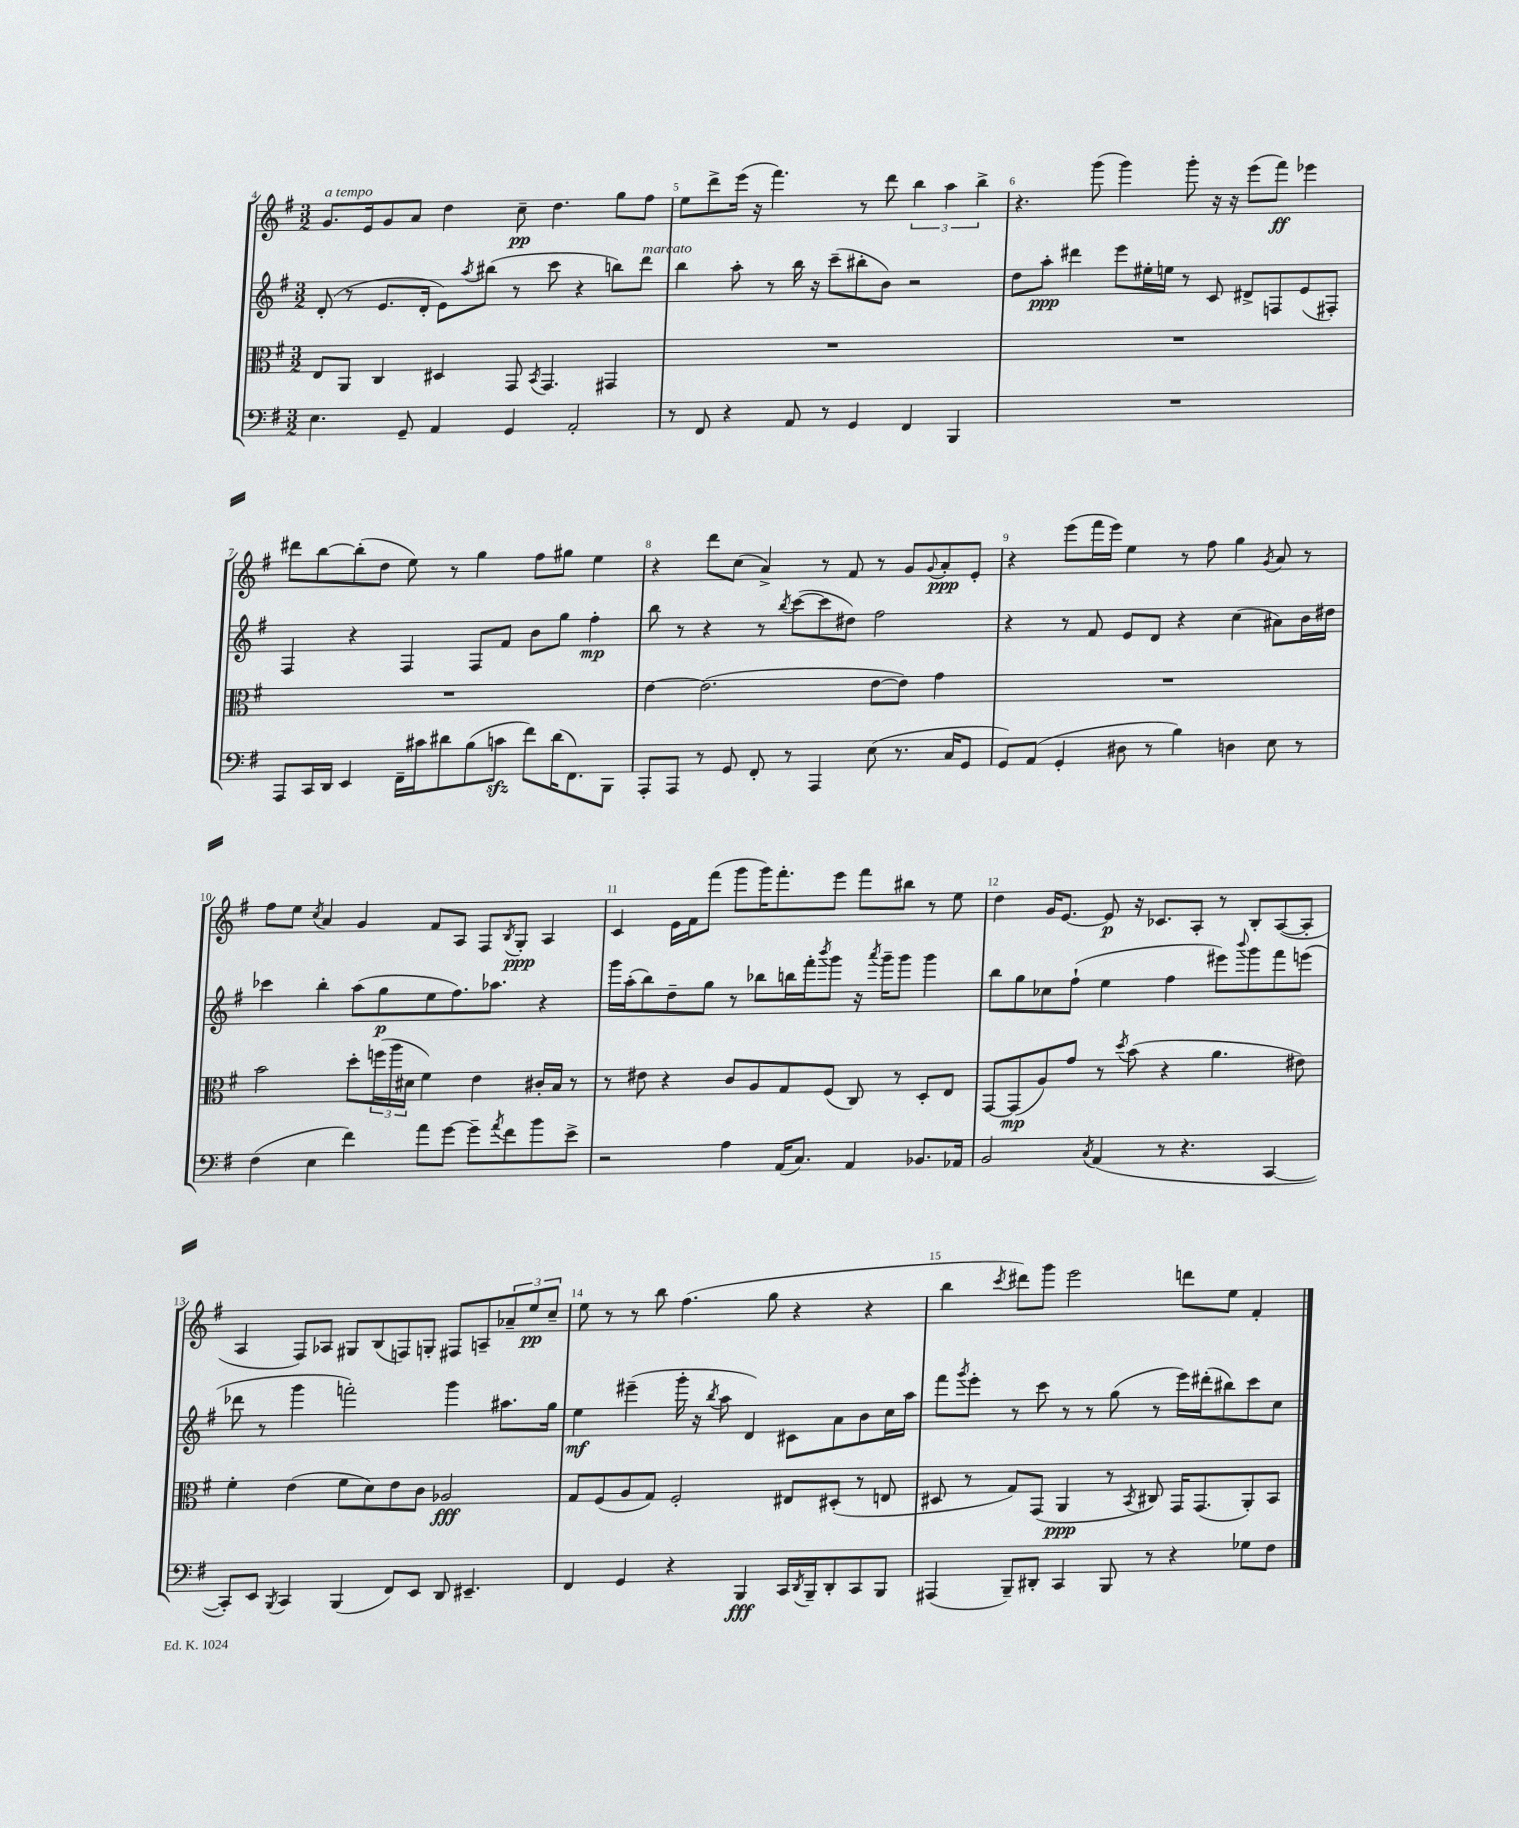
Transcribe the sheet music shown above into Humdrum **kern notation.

**kern	**kern	**kern	**kern
*staff4	*staff3	*staff2	*staff1
*clefF4	*clefC3	*clefG2	*clefG2
*k[f#]	*k[f#]	*k[f#]	*k[f#]
*M3/2	*M3/2	*M3/2	*M3/2
4.E\	8E/L	(8d'/	8.g/L
.	8AA/J	8r	.
.	.	.	16e/k
.	4C/	8.e/L	8g/
8GG~/	.	.	8a/J
.	.	16d'/Jk	.
4AA/	4D#/	8e\L)	4dd\
.	.	8qaa/	.
.	.	(8bb#\J	.
4GG/	8GG/	8r	8cc~\
.	8qBB/	.	.
.	4.GG/	8ccc\	4.dd\
2AA'/	.	4r	.
.	4GG#/	8bb\L)	8gg\L
.	.	8ddd\J	8ff#\J
=	=	=	=
8r	1.r	4bb\	8ee\L
8FF#/	.	.	8ddd^\
4r	.	8aa'\	(16eee\Jk
.	.	.	16r
.	.	8r	4.fff#\)
8AA/	.	16bb\	.
.	.	16r	.
8r	.	(8ccc~\L	.
4GG/	.	8bb#'\	8r
.	.	8b\J)	8ddd\
4FF#/	.	2r	6bb\
.	.	.	6aa\
4BBB/	.	.	.
.	.	.	6bb^\
=	=	=	=
1.r	1.r	8dd\L	4.r
.	.	8aa'\J	.
.	.	4ddd#\	.
.	.	.	(8ggg\
.	.	8eee\L	4ggg\)
.	.	16ee#'\L	.
.	.	16ee\JJ	.
.	.	8r	8ggg'\
.	.	8c/	16r
.	.	.	16r
.	.	8d#^/L	(8eee\L
.	.	8F/	8fff#\J)
.	.	(8e/	4eee-\
.	.	8F#'/J)	.
=	=	=	=
8AAA/L	1.r	4F#/	8ddd#\L
16CC/L	.	.	[8bb\
16DD/JJ	.	.	.
4EE/	.	4r	(8bb'\]
.	.	.	8dd\J
16FF#~\LL	.	4F#/	8ee\)
16c#\J	.	.	.
8d#\	.	.	8r
(8B\	.	8F#/L	4gg\
8c\J	.	8f#/J	.
8f#\L)	.	8b\L	8ff#\L
(16d#\K	.	8gg\J	8gg#\J
8.FF#\)	.	.	.
.	.	4ff#'\	4ee\
8BBB\J	.	.	.
=	=	=	=
8AAA'/L	[4e\	8bb\	4r
8AAA/J	.	8r	.
8r	(2.e\]	4r	8ddd\L
8GG/	.	.	(8cc\J
8FF#'/	.	8r	4a^/)
.	.	8qbb/	.
8r	.	([8ccc\L	.
4AAA/	.	8ccc\]	8r
.	.	8dd#\J)	8f#/
(8E\	[8e\L	2ff#\	8r
8.r	8e\]J)	.	8g/L
.	.	.	8qqg/
.	4g\	.	8a'/
16C/LK	.	.	.
8GG/J	.	.	8e'/J
=	=	=	=
8GG/L)	1.r	4r	4r
(8AA/J	.	.	.
4GG'/	.	8r	(8eee\L
.	.	8f#/	16fff#\L
.	.	.	16eee\JJ)
8D#\	.	8e/L	4ee\
8r	.	8d/J	.
4B\)	.	4r	8r
.	.	.	8ff#\
4D\	.	(4cc\	4gg\
.	.	.	8qg/
8E\	.	8a#\L)	8a/
8r	.	16b\L	8r
.	.	16dd#\JJ	.
=	=	=	=
(4F#\	2b\	4ccc-\	8ff#\L
.	.	.	8ee\J
.	.	.	8qcc/
4E\	.	4bb'\	4a/
4f#\)	8dd'\L	(8aa\L	4g/
.	(24ff\L	8gg\	.
.	24aa\	.	.
.	24d#\JJ	.	.
8a\L	4f#\)	8ee\	8f#/L
[8g\J	.	8.ff#\)	8A/J
8g~\]L	4e\	.	8F#/L
.	.	8.aa-\J	.
8qa/	.	.	8qB/
8f#\	.	.	8G'/J
8b\	16c#'/LL	4r	4A/
.	16B/JJ	.	.
8e^\J	8r	.	.
=	=	=	=
2r	8r	16ggg\LL	4c/
.	.	(16aa'\J	.
.	8e#\	8bb\)	.
.	4r	8dd~\	16e\LL
.	.	.	16f#\J
.	.	8gg\J	(8fff#\J
4A\	8c/L	8r	8ggg\L
.	8A/	8bb-\L	16ggg\K)
.	.	.	8.fff#'\
(16AA/LK	8G/	16bb\L	.
8.C/J)	.	16fff#'\J	.
.	.	8qbbb/	.
.	(8F#/J	8ggg\J	8eee\J
4AA/	8C/)	16r	8fff#\L
.	.	8qaaa/	.
.	.	16ggg~\LK	.
.	8r	8ggg\J	8bb#\J
8.BB-/L	8D'/L	4ggg\	8r
.	8E/J	.	8ee\
16AA-/Jk	.	.	.
=	=	=	=
2BB/	[8GG/L	8bb\L	4dd\
.	(8GG/]	8gg\	.
.	8A/)	8cc-\	16g/LK
.	.	.	[8.e/J
.	8g/J	(8ff#`\J	.
8qC/	.	.	.
(4AA/	8r	4ee\	8e/]
.	8qdd/	.	.
.	(8b\	.	16r
.	.	.	8.c-/L
8r	4r	4ff#\	.
4.r	.	.	8A'/J
.	4.a\	8eee#\L)	8r
.	.	8qqbbb/	.
.	.	8ggg\	8B'/L
[4CC/	.	8fff#\	([8A/
.	8e#\)	(8eee\J	8A'/]J
=	=	=	=
8CC'/]L)	4f#'\	8ddd-\	4A/
8EE/J	.	8r	.
8qBBB/	.	.	.
4CC/	(4e\	4ggg\	8F#/L)
.	.	.	8A-/J
(4BBB/	8f#\L	2fff'\)	8G#/L
.	8d\)	.	(8B/
8FF#/L)	8e\	.	8F/)
8EE/J	8c\J	.	8G'/J
8DD/	2A-/	4ggg\	8F#/L
4.EE#~/	.	.	8A~/
.	.	8.aa#\L	12a-~/
.	.	.	12ee/
.	.	.	12cc~/J
.	.	16gg\Jk	.
=	=	=	=
4FF#/	8G/L	4ee\	8ee\
.	(8F#/	.	8r
4GG/	8A/	(4eee#~\	8r
.	8G/J)	.	8bb\
4r	2F#'/	16ggg'\	(4.ff#\
.	.	16r	.
.	.	8qbb/	.
.	.	8aa\	.
4BBB/	.	4d/)	.
.	.	.	8gg\
16CC/LL	8E#/L	8c#\L	4r
8qDD/	.	.	.
16BBB~/J	.	.	.
8DD'/	(8D#'/J	8a\	.
8CC/	8r	8b\	4r
8BBB/J	8E/	16cc\L	.
.	.	16aa\JJ	.
=	=	=	=
(4AAA#/	8D#/	8fff#\L	4bb\
.	.	8qggg/	.
.	8r	8eee'\J	.
.	.	.	8qccc/
8BBB~/L)	8G/L)	8r	8ddd#\L)
8DD#'/J	(8GG/J	8ccc\	8ggg\J
4CC/	4AA/	8r	2eee\
.	.	8r	.
8BBB/	8r	(8gg\	.
.	8qBB/	.	.
8r	8C#/)	8r	.
4r	16GG/LK	16eee\LL)	8ddd\L
.	(8.GG/	(16ddd#'\J	.
.	.	8bb#\)	8ee\J
8G-\L	8AA'/)	8ccc\	4f#'/
8F#\J	8BB/J	8cc\J	.
==	==	==	==
*-	*-	*-	*-
